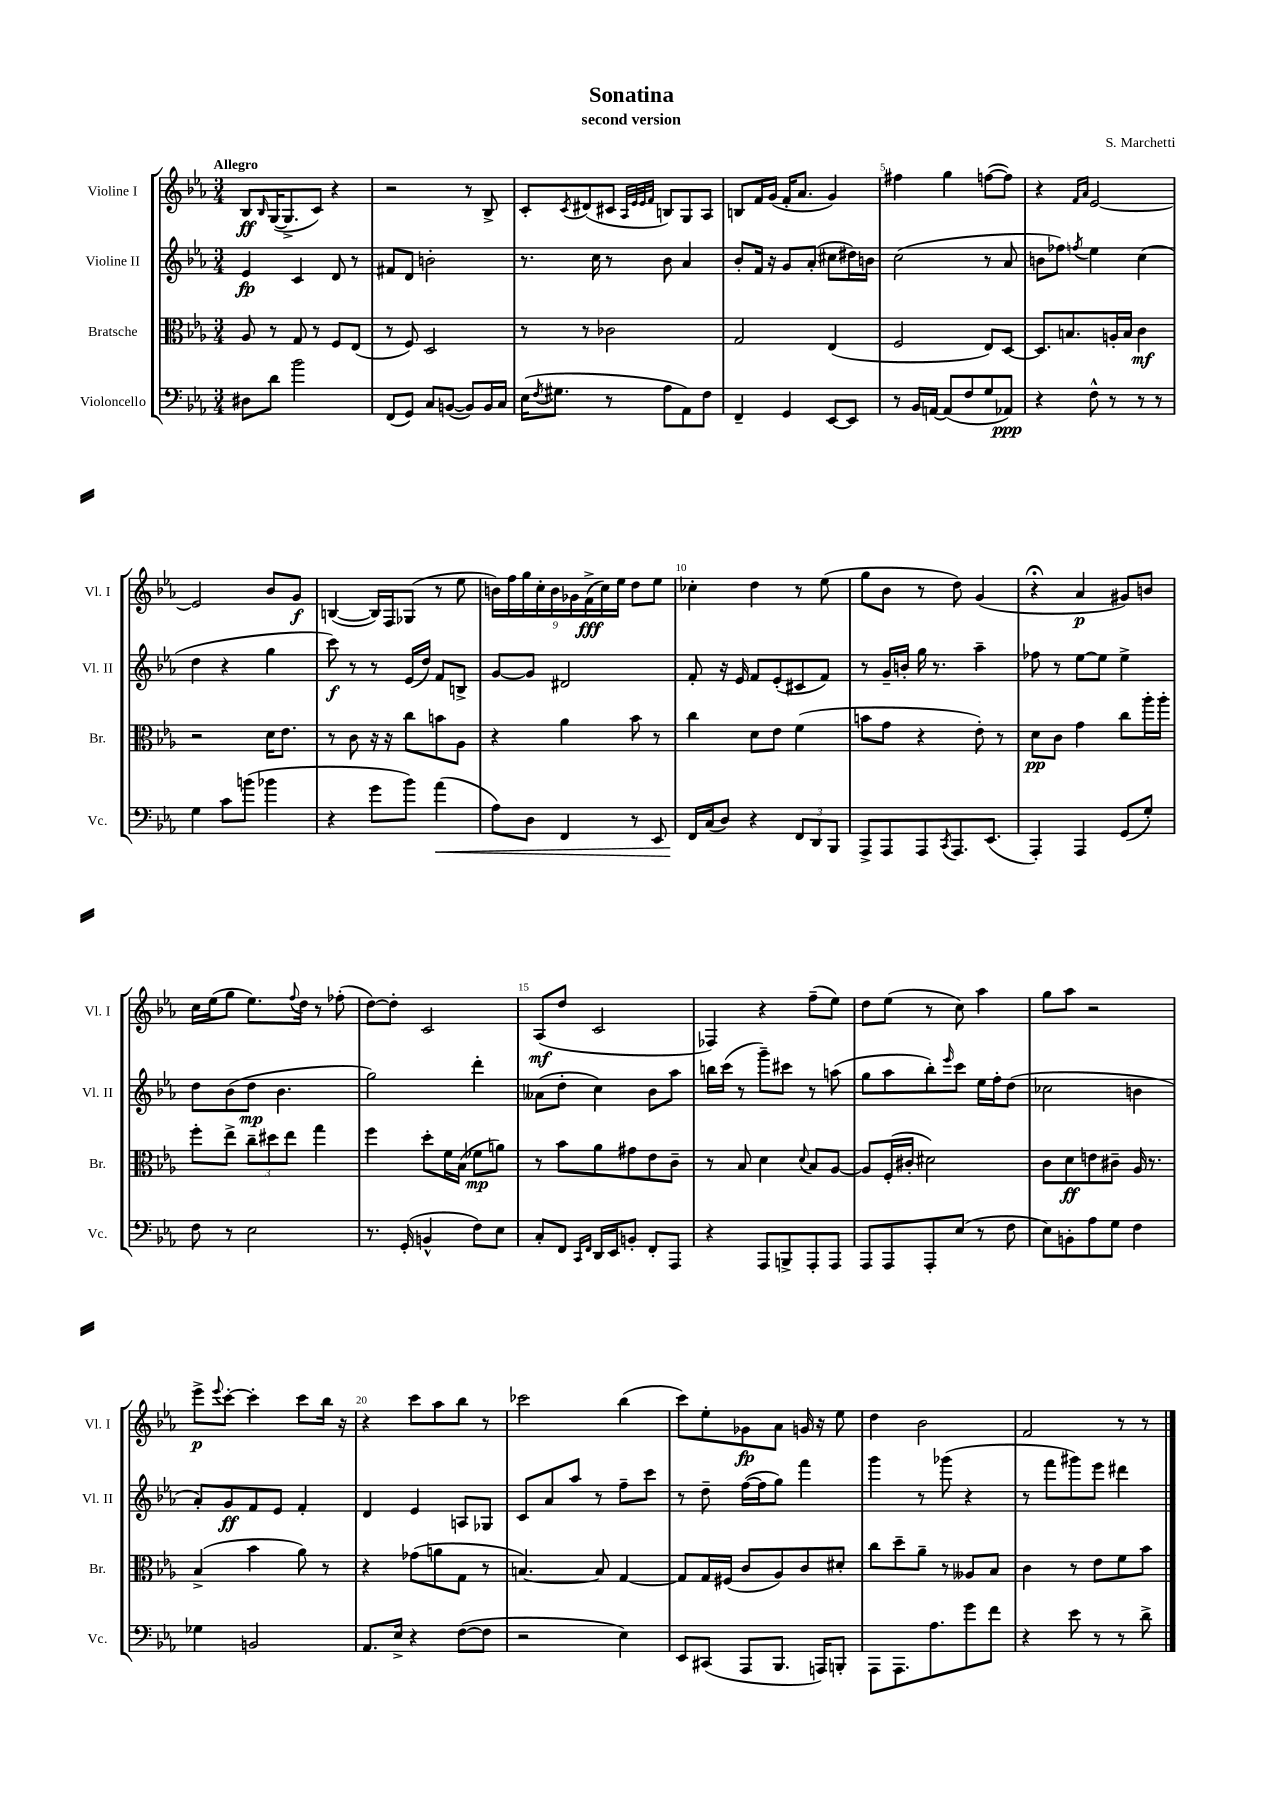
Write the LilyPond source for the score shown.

\header { title = "Sonatina" composer = "S. Marchetti" subtitle = "second version" }
<<
\new StaffGroup <<
\new Staff = "s0" \with { instrumentName = "Violine I" shortInstrumentName = "Vl. I" } {
    \clef treble \key ees \major \numericTimeSignature \time 3/4 \tempo "Allegro"
    bes8\ff \grace { bes16 } g16~( g8.-> c'8) r4 |
    r2 r8 bes8-> |
    c'8-. \acciaccatura { c'8 } dis'8( cis'8 \grace { aes32 ees'32 ees'32 f'32 } b8) g8 aes8 |
    b8 f'16 g'16( f'16-. aes'8. g'4) |
    fis''4 g''4 f''8~( f''8) |
    r4 \grace { f'16 aes'16 } ees'2~ |
    ees'2 bes'8 g'8\f |
    b4~( b16) f16 ges8( r8 ees''8 |
    \tuplet 9/8 { b'16) f''16 g''16 c''16-. b'16 ges'16 f'16->\fff( c''16) ees''16 } d''8 ees''8 |
    ces''4-. d''4 r8 ees''8( |
    g''8 bes'8 r8 d''8) g'4( |
    r4\fermata aes'4\p gis'8) b'8 |
    c''16 ees''16( g''8 ees''8.) \appoggiatura { f''8 } d''16 r8 fes''8-.( |
    d''8~) d''8-. c'2 |
    aes8\mf( d''8 c'2 |
    fes4) r4 f''8--( ees''8) |
    d''8 ees''8( r8 c''8) aes''4 |
    g''8 aes''8 r2 |
    ees'''8->\p \appoggiatura { ees'''8 } c'''8~-. c'''4-. c'''8 bes''16 r16 |
    r4 c'''8 aes''8 bes''8 r8 |
    ces'''2 bes''4( |
    c'''8) ees''8-. ges'8\fp aes'8 g'16 r16 ees''8 |
    d''4 bes'2 |
    f'2 r8 r8 \bar "|." |
}
\new Staff = "s1" \with { instrumentName = "Violine II" shortInstrumentName = "Vl. II" } {
    \clef treble \key ees \major \numericTimeSignature \time 3/4
    ees'4\fp c'4 d'8 r8 |
    fis'8 d'8 b'2-. |
    r8. c''16 r8 bes'8 aes'4 |
    bes'8-. f'16 r16 g'8 aes'8-.( cis''8 dis''16) b'16 |
    c''2( r8 aes'8 |
    b'8 fes''8) \acciaccatura { f''8 } ees''4 c''4( |
    d''4 r4 g''4 |
    c'''8\f) r8 r8 ees'16( d''16) f'8 b8-> |
    g'8~ g'8 dis'2 |
    f'8-. r16 ees'16 f'8 ees'8-.( cis'8 f'8) |
    r8 g'16-- b'16-. g''16 r8. aes''4-- |
    fes''8 r8 ees''8~ ees''8 ees''4-> |
    d''8 bes'8( d''8\mp bes'4. |
    g''2) d'''4-. |
    aeses'8( d''8-. c''4) bes'8 aes''8 |
    b''16 c'''16( r8 g'''8--) cis'''8 r8 a''8( |
    g''8 aes''8 bes''8-.) \grace { ees'''16 } c'''8 ees''16 f''16-. d''8( |
    ces''2 b'4 |
    aes'8-.) g'8\ff f'8 ees'8 f'4-. |
    d'4 ees'4 a8 ges8 |
    c'8 aes'8 aes''8 r8 f''8-- c'''8 |
    r8 d''8-- f''16~( f''16 g''8) f'''4 |
    g'''4 r8 ges'''8( r4 |
    r8 f'''8 gis'''8) ees'''8 dis'''4 \bar "|." |
}
\new Staff = "s2" \with { instrumentName = "Bratsche" shortInstrumentName = "Br." } {
    \clef alto \key ees \major \numericTimeSignature \time 3/4
    aes8 r8 g8 r8 f8 ees8( |
    r8 f8) d2 |
    r8 r8 ces'2 |
    g2 ees4( |
    f2 ees8) d8~ |
    d8. b8. a16-. b16 c'4\mf |
    r2 d'16 ees'8. |
    r8 c'8 r16 r16 c''8 b'8 aes8 |
    r4 aes'4 bes'8 r8 |
    c''4 d'8 ees'8 f'4( |
    b'8 g'8 r4 ees'8-.) r8 |
    d'8\pp c'8 g'4 c''8 aes''16-. aes''16-. |
    f''8-. ees''8-> \tuplet 3/2 { c''8-- dis''8 ees''8 } g''4 |
    f''4 d''8-. f'16 bes16( fes'8\mp a'8) |
    r8 bes'8 aes'8 gis'8 ees'8 c'8-- |
    r8 bes8 d'4 \appoggiatura { d'8 } bes8 aes8~ |
    aes8 f16-.( cis'16-. dis'2) |
    c'8 d'8\ff e'8 cis'8-- aes16 r8. |
    bes4->( bes'4 aes'8) r8 |
    r4 ges'8( a'8 g8 r8 |
    b4.~) b8 g4~ |
    g8 g16 fis16( c'8 aes8) c'8 dis'8-. |
    c''8 d''8-- aes'8-- r8 aeses8 bes8 |
    c'4 r8 ees'8 f'8 bes'8 \bar "|." |
}
\new Staff = "s3" \with { instrumentName = "Violoncello" shortInstrumentName = "Vc." } {
    \clef bass \key ees \major \numericTimeSignature \time 3/4
    dis8 d'8 bes'2 |
    f,8( g,8) c8 b,8~( b,8) b,16 c16 |
    ees16( \acciaccatura { f8 } gis8. r8 aes8 aes,8) f8 |
    f,4-- g,4 ees,8~ ees,8 |
    r8 bes,16 a,16~ a,8( f8 g8 aes,8\ppp) |
    r4 f8-^ r8 r8 r8 |
    g4 c'8 b'8( bes'4 |
    r4 g'8 bes'8) aes'4\<( |
    aes8) d8 f,4 r8 ees,8 |
    f,16\! c16( d8) r4 \tuplet 3/2 { f,8 d,8 bes,,8 } |
    aes,,8-> aes,,8 aes,,8 \acciaccatura { c,8 } aes,,8. ees,8.( |
    aes,,4-.) aes,,4 g,8( g8-.) |
    f8 r8 ees2 |
    r8. g,16-.( b,4-^ f8) ees8 |
    c8-. f,8 \grace { c,16 f,16 } d,16 ees,16 b,8-. f,8-. aes,,8 |
    r4 aes,,8 b,,8-> aes,,8-. aes,,8 |
    aes,,8 aes,,8 aes,,8-. ees8( r8 f8 |
    ees8) b,8-. aes8 g8 f4 |
    ges4 b,2 |
    aes,8. ees16-> r4 f8~( f8 |
    r2 ees4) |
    ees,8 cis,8( aes,,8 bes,,8. a,,16) b,,8-. |
    aes,,8 aes,,8. aes8. g'8 f'8 |
    r4 ees'8 r8 r8 d'8-> \bar "|." |
}
>>
>>
\layout { \context { \Score \override BarNumber.break-visibility = ##(#f #t #t) barNumberVisibility = #(every-nth-bar-number-visible 5) } }
